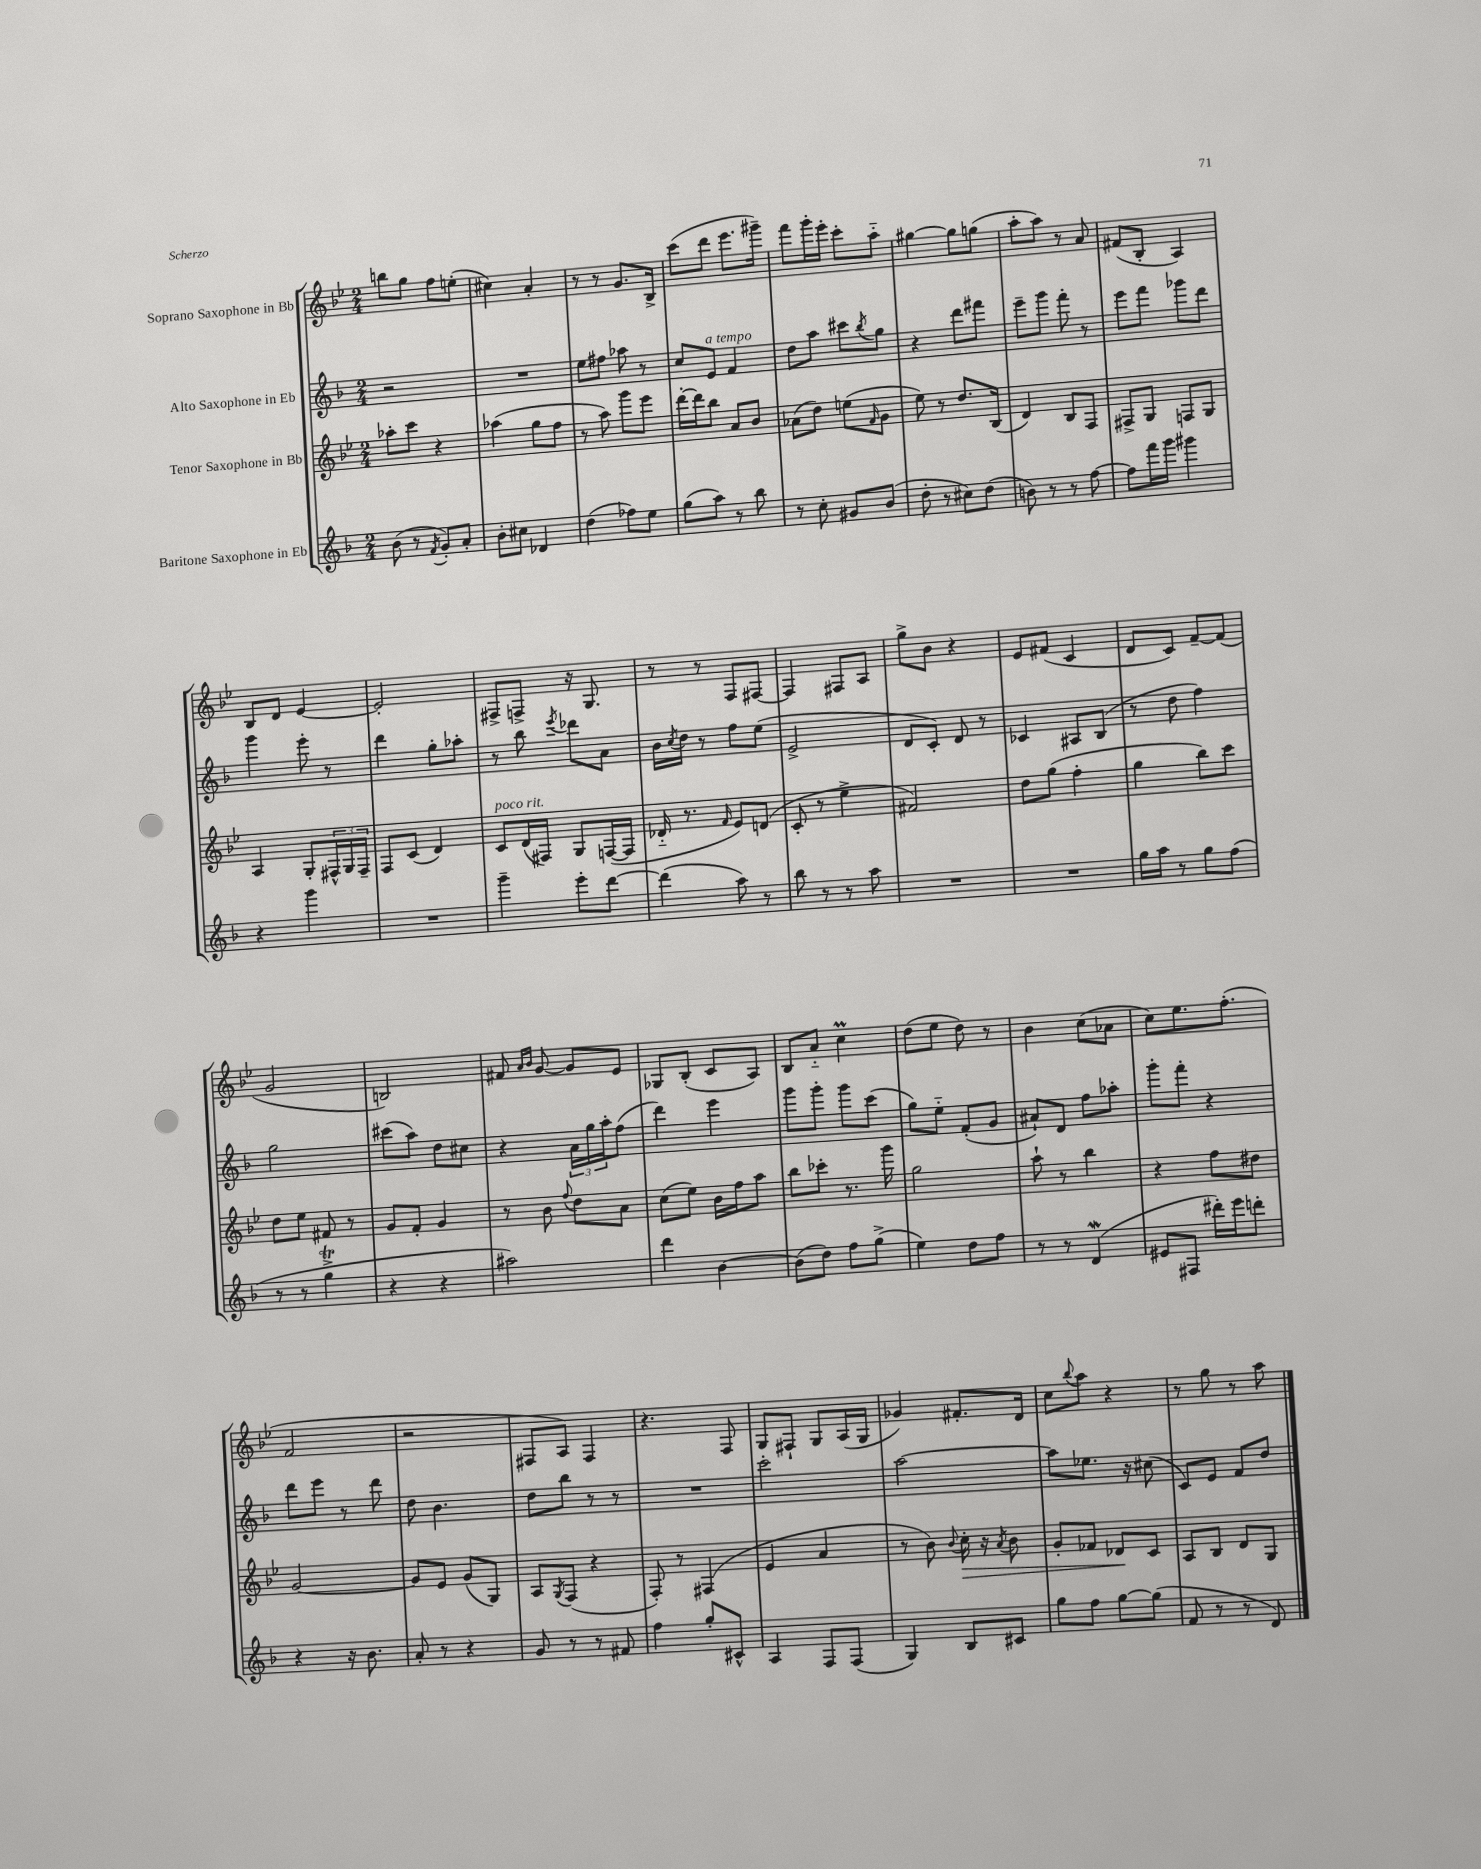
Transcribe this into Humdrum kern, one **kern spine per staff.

**kern	**kern	**kern	**kern
*staff4	*staff3	*staff2	*staff1
*clefG2	*clefG2	*clefG2	*clefG2
*k[b-]	*k[b-e-]	*k[b-]	*k[b-e-]
*M2/4	*M2/4	*M2/4	*M2/4
(8b-	8aa-'	2r	8bb
8r	8ccc	.	8gg
8qf	.	.	.
8g')	4r	.	8ff
8a'	.	.	(8ee'
=	=	=	=
8b-'	(4aa-	2r	4cc#)
8cc#	.	.	.
4d-	8gg	.	4a'
.	8ff	.	.
=	=	=	=
(4dd	8r	8ee	8r
.	8aa)	8ff#	8r
8ff-)	8ggg	8aa-	8.g
8ee	8eee-	8r	.
.	.	.	16B-^
=	=	=	=
(8gg	[16ddd'	8cc	(8ccc
.	16ddd]	.	.
8aa)	8bb-	8e	8ddd
8r	8a	4f	8.eee-
8bb-	8b-	.	.
.	.	.	16ggg#~)
=	=	=	=
8r	(8a-	8dd	8fff
8cc'	8dd)	8aa	16ggg'
.	.	.	16eee-'
8g#	(8ee	8ccc#	8ccc'
.	16qqf	8qbb-	.
(8b-	8g	8gg	8aa'~
=	=	=	=
8dd'	8ee-)	4r	[4gg#
8r	8r	.	.
8cc#)	8.dd	8ddd	8gg#]
(8dd	.	8fff#	(8gg
.	(16B-	.	.
=	=	=	=
8b)	4d)	8eee~	8aa'
8r	.	8ggg	8aa)
8r	8B-	8fff'	8r
[8ff	8F	8r	8a
=	=	=	=
8ff]	8F#^	8eee	(8f#
16fff	8G	8fff	8B-'
16ggg	.	.	.
4ggg#	8F	8ggg-	4A)
.	8G	8ddd	.
=	=	=	=
4r	4A	4ggg	8B-
.	.	.	8d
4ggg	8G'	8eee'	[4e-
.	24F#^^	8r	.
.	24G	.	.
.	24F#~	.	.
=	=	=	=
2r	8F	4ddd	2e-']
.	(8c	.	.
.	4d)	8gg'	.
.	.	8aa-'	.
=	=	=	=
4ggg~	8c	8r	8F#^
.	(16d	8bb-	8F^
.	16F#)	.	.
.	.	8qeee	.
8eee'	8G	8ddd-	16r
.	.	.	8.G
[8ddd	([16F	8a	.
.	16F]	.	.
=	=	=	=
(4ddd]	16d-'~	16b-	8r
.	.	8qcc	.
.	8.r	16dd	.
.	.	8r	8r
.	16qqf	.	.
8aa)	8e-)	8ff	8F
8r	(8d	(8ee	[8F#
=	=	=	=
8bb-	8c'	2e^	4F#]
8r	8r	.	.
8r	4ee-^	.	8F#
8aa	.	.	8A
=	=	=	=
2r	2f#)	8d	8gg^
.	.	8c')	8b-
.	.	8d	4r
.	.	8r	.
=	=	=	=
2r	8dd	4c-	8e-
.	(8gg	.	(8f#
.	4ff'	8A#	4c
.	.	(8B-	.
=	=	=	=
16gg	4gg	8r	8d
16aa	.	.	.
8r	.	8dd	8c)
8gg	8bb-)	4ff)	[8f~
(8ff	8ccc	.	(8f]
=	=	=	=
8r	8dd	2gg	2g
8r	8ee-	.	.
4gg^	8f#	.	.
.	8r	.	.
=	=	=	=
4r	8g	(8ccc#	2B)
.	8f'	8aa)	.
4r	4g	8dd	.
.	.	8cc#	.
=	=	=	=
2aa#)	8r	4r	8f#
.	.	.	16qqa
.	.	.	16qqb-
.	8b-	.	[8g
.	8qqff	.	.
.	8dd	24a	8g]
.	.	24gg	.
.	.	24aa'	.
.	8a	(8ff	8e-
=	=	=	=
4ddd	(8cc	4ddd)	8G-
.	8ee-)	.	(8B-'
[4b-	16b-	4eee	8c
.	16ff	.	.
.	8aa	.	8A)
=	=	=	=
(8b-]	8bb-	8ggg	8B-
8dd)	8ccc-'	8ggg'	8a'~
8ff	8.r	8ggg	4cc
(8gg^	.	(8ccc	.
.	16ggg	.	.
=	=	=	=
4ee)	2gg	8gg)	(8dd
.	.	8ee'~	8ee-
8dd	.	(8f'	8dd)
8ff	.	8g	8r
=	=	=	=
8r	8aa`	8a#`)	4b-
8r	8r	8d	.
(4d	4bb-	8ff	(8cc
.	.	8aa-'	8a-
=	=	=	=
8e#	4r	8ggg'	8cc)
8F#	.	8fff'	8.ee-
16ddd#')	8ff	4r	.
16eee	.	.	(8.ff'
8ddd'	8dd#	.	.
=	=	=	=
4r	[2g	8ddd	2f
.	.	8eee	.
16r	.	8r	.
8.b-	.	.	.
.	.	8ddd	.
=	=	=	=
8a'	8g]	8dd	2r
8r	8e-	4.b-	.
4r	(8g	.	.
.	8G)	.	.
=	=	=	=
8g	8A	8dd	8F#
.	8qG	.	.
8r	(8F	8bb-	8A)
8r	4r	8r	4F#
8f#	.	8r	.
=	=	=	=
4ff	8F')	2r	4.r
.	8r	.	.
8gg'	(4F#	.	.
8c#^^	.	.	8F
=	=	=	=
4A	4e-	2ccc'	8G
.	.	.	8F#`
8F	4a	.	8G
(8F	.	.	(16A
.	.	.	16G
=	=	=	=
4G)	8r	[2aa	4g-)
.	8b-)	.	.
.	8qqb-	.	.
8B-	16cc'	.	8.f#'
.	16r	.	.
.	8qa	.	.
8c#	8b-	.	.
.	.	.	16d
=	=	=	=
8gg	8g'	8aa]	8cc
.	.	.	8qqbb-
8ff	8f-	8.ee-	8aa
[8gg	8d-	.	4r
.	.	16r	.
(8gg]	8c	(8cc#	.
=	=	=	=
8f	8A	8c)	8r
8r	8B-	8e	8gg
8r	8d	8f	8r
8d)	8G	8dd	8aa
==	==	==	==
*-	*-	*-	*-
